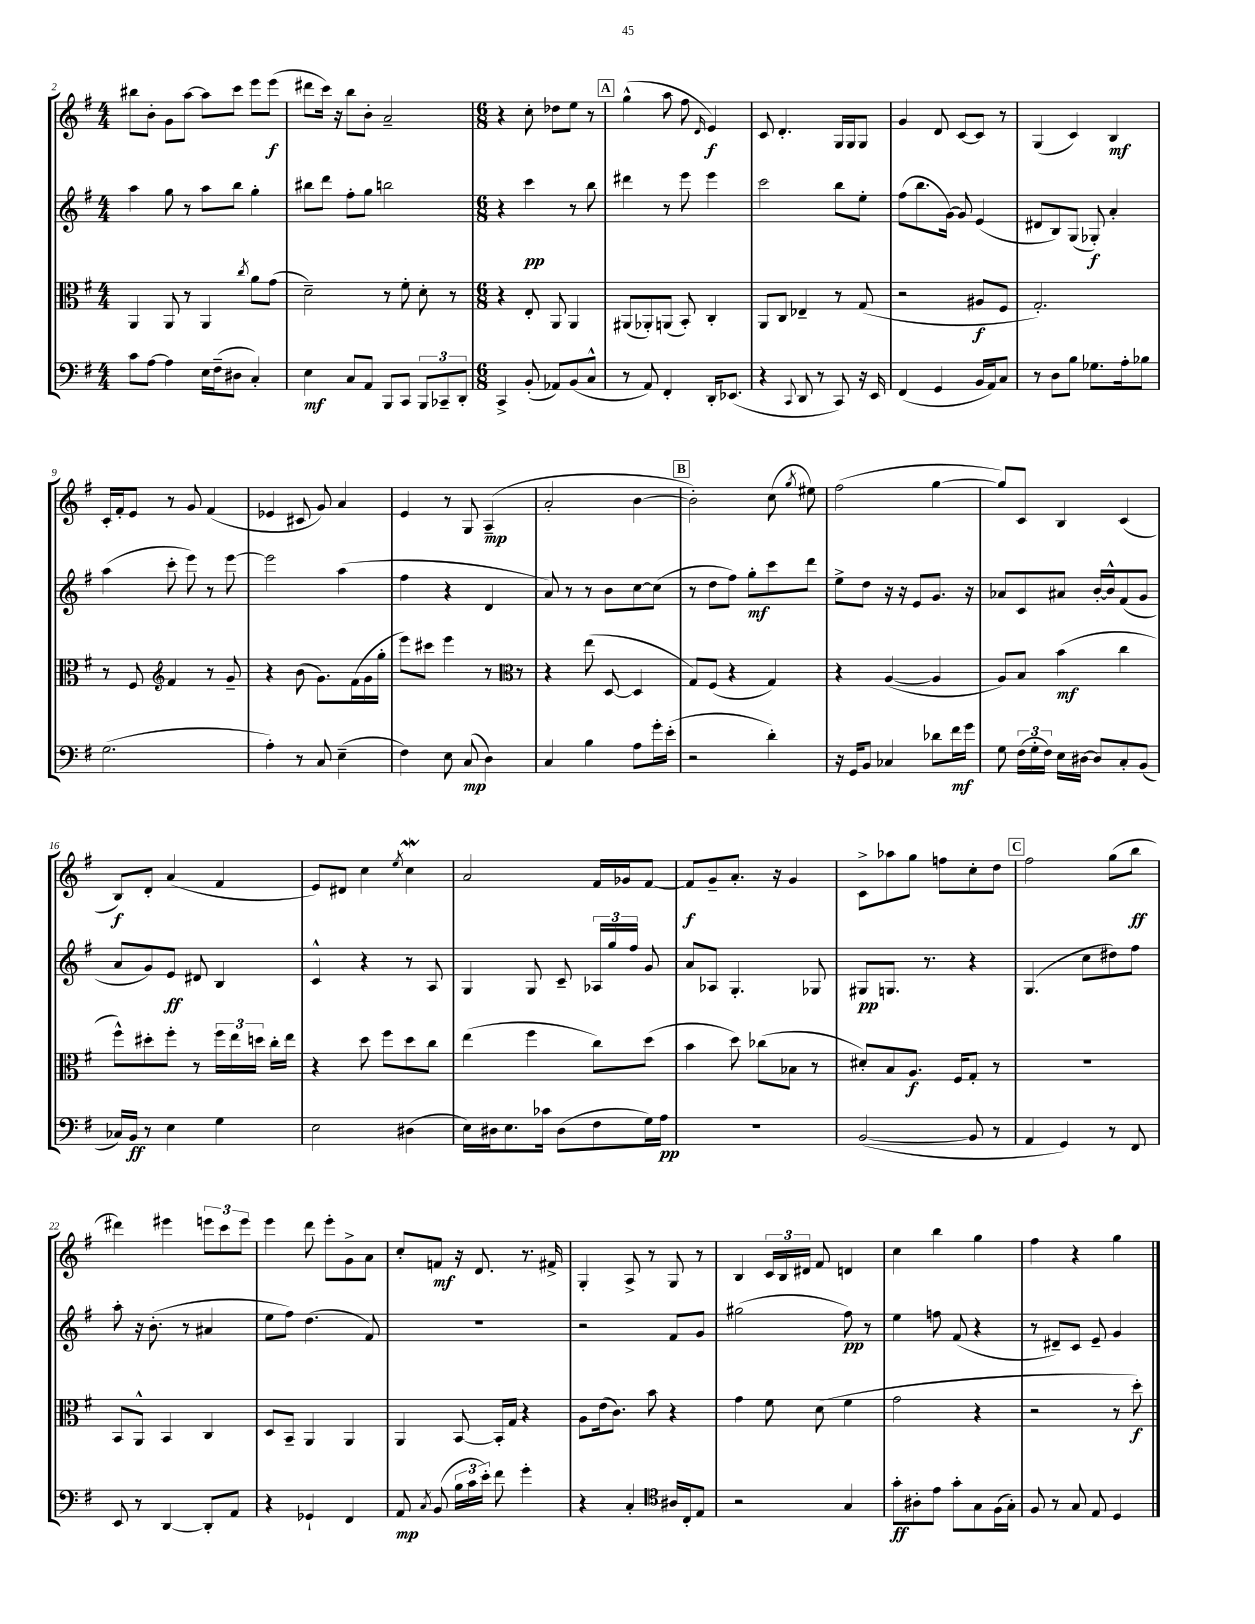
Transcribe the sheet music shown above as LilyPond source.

<<
\new StaffGroup <<
\new Staff = "s0" {
    \clef treble \key g \major \numericTimeSignature \time 4/4
    \autoBeamOff bis''8[ b'8]-. g'8[ a''8]~ a''8[ c'''8] e'''8[ e'''8]\f( |
    dis'''8[ c'''16]) r16 b''8[ b'8]-. a'2-- |
    \numericTimeSignature \time 6/8 r4 c''8-. des''8[ e''8] r8 |
    \mark \markup { \box "A" } g''4-^( a''8 fis''8 \grace { d'16 } e'4\f) |
    c'8 d'4.-. g16[ g16 g8] |
    g'4 d'8 c'8[~ c'8] r8 |
    g4( c'4) b4\mf |
    c'16[-. fis'16-. e'8] r8 g'8 fis'4( |
    ees'4 cis'8 g'8) a'4 |
    e'4 r8 g8 a4--\mp( |
    a'2-. b'4~ |
    \mark \markup { \box "B" } b'2-.) c''8( \acciaccatura { g''8 } eis''8) |
    fis''2( g''4~ |
    g''8[) c'8] b4 c'4( |
    b8[\f) d'8]-. a'4( fis'4 |
    e'8[) dis'8] c''4 \acciaccatura { e''8 } c''4\mordent |
    a'2 fis'16[ ges'16 fis'8]~ |
    fis'8[\f g'8-- a'8.]-. r16 g'4 |
    c'8[-> aes''8 g''8] f''8[ c''8-. d''8] |
    \mark \markup { \box "C" } fis''2 g''8[( b''8]\ff |
    dis'''4) eis'''4 \tuplet 3/2 { e'''8[ c'''8 e'''8] } |
    e'''4 d'''8 e'''8[-. g'8-> a'8] |
    c''8[-. f'8]\mf r16 d'8. r8. fis'16-> |
    g4-. a8-> r8 g8 r8 |
    b4 \tuplet 3/2 { c'16[ b16 dis'16] } fis'8 d'4 |
    c''4 b''4 g''4 |
    fis''4 r4 g''4 \bar "|." |
}
\new Staff = "s1" {
    \clef treble \key g \major \numericTimeSignature \time 4/4
    \autoBeamOff a''4 g''8 r8 a''8[ b''8] g''4-. |
    bis''8[ d'''8] fis''8[-. g''8] b''2 |
    \numericTimeSignature \time 6/8 r4 c'''4\pp r8 b''8 |
    \mark \markup { \box "A" } dis'''4 r8 e'''8 e'''4 |
    c'''2 b''8[ e''8]-. |
    fis''8[( b''8. g'16]~) g'8 e'4( |
    dis'8[ b8) g8]( ges8-.\f) a'4-. |
    a''4( c'''8-. e'''8) r8 e'''8~ |
    e'''2 a''4( |
    fis''4 r4 d'4 |
    a'8) r8 r8 b'8[ c''8~ c''8]( |
    \mark \markup { \box "B" } r8 d''8[ fis''8]) g''8[-.\mf c'''8 d'''8] |
    e''8[-> d''8] r16 r16 e'8[ g'8.] r16 |
    aes'8[ c'8 ais'8] b'16[~-. b'16-^ fis'8( g'8] |
    a'8[ g'8) e'8]\ff dis'8 b4 |
    c'4-^ r4 r8 a8 |
    g4 g8 c'8-- \tuplet 3/2 { aes16[ g''16 fis''16] } g'8 |
    a'8[ aes8] g4.-. ges8 |
    gis8[\pp g8.] r8. r4 |
    \mark \markup { \box "C" } g4.( c''8[ dis''8) fis''8] |
    a''8-. r16 b'8.-.( r8 ais'4 |
    e''8[ fis''8]) d''4.( fis'8) |
    R2. |
    r2 fis'8[ g'8] |
    gis''2( fis''8\pp) r8 |
    e''4 f''8 fis'8( r4 |
    r8 dis'8[--) c'8] e'8-- g'4 \bar "|." |
}
\new Staff = "s2" {
    \clef alto \key g \major \numericTimeSignature \time 4/4
    \autoBeamOff a,4 a,8 r8 a,4 \acciaccatura { c''8 } a'8[ g'8]( |
    d'2--) r8 fis'8-. d'8-. r8 |
    \numericTimeSignature \time 6/8 r4 e8-. a,8 a,4 |
    \mark \markup { \box "A" } ais,8[( aes,8-.) a,8]( b,8-.) c4-. |
    a,8[ c8] ees4-- r8 g8( |
    r2 ais8[\f fis8] |
    g2.-.) |
    r8 fis8 \clef treble fis'4 r8 g'8-- |
    r4 b'8( g'8.[) fis'16( g'16 g''16]-. |
    e'''8[) cis'''8] e'''4 r8 r8 |
    \clef alto r4 e''8( d8~ d4 |
    \mark \markup { \box "B" } g8[) fis8]( r4 g4) |
    r4 a4~( a4 |
    a8[) b8] b'4\mf( c''4 |
    fis''8[-^) dis''8-. fis''8]-. r8 \tuplet 3/2 { fis''16[ e''16 d''16] } c''16[-. e''16] |
    r4 d''8 fis''8[ d''8 c''8] |
    e''4( fis''4 c''8[) d''8]( |
    b'4 d''8) ces''8[( bes8] r8 |
    dis'8[-.) b8 a8.]\f fis16[ g8]-. r8 |
    \mark \markup { \box "C" } R2. |
    b,8[ a,8]-^ b,4 c4 |
    d8[ b,8]-- a,4 a,4 |
    a,4 b,8~ b,16[-. g16] r4 |
    a8[ e'16( c'8.]) b'8 r4 |
    g'4 fis'8 d'8( fis'4 |
    g'2 r4 |
    r2 r8 d''8-.\f) \bar "|." |
}
\new Staff = "s3" {
    \clef bass \key g \major \numericTimeSignature \time 4/4
    \autoBeamOff c'8[ a8]~ a4 e16[ fis16--( dis8] c4-.) |
    e4\mf c8[ a,8] b,,8[ c,8] \tuplet 3/2 { b,,8[ ces,8-- d,8]-. } |
    \numericTimeSignature \time 6/8 c,4-> b,8-.( aes,8[) b,8( c8]-^ |
    \mark \markup { \box "A" } r8 a,8) fis,4-. d,16[-. ees,8.]( |
    r4 \appoggiatura { c,8 } d,8 r8 c,8) r16 e,16 |
    fis,4( g,4 b,16[ a,16) c8] |
    r8 d8[ b8] ges8.[ a16-. bes8] |
    g2.( |
    a4-.) r8 c8 e4--( |
    fis4) e8 c8\mp( d4) |
    c4 b4 a8[ g'16-. e'16]-.( |
    \mark \markup { \box "B" } r2 d'4-.) |
    r16 g,16[ b,8] ces4 des'8[ fis'16\mf g'16] |
    g8 \tuplet 3/2 { fis16[( g16-. fis16]) } e16[ dis16]~ dis8[ c8-. b,8]( |
    ces16[) b,16]\ff r8 e4 g4 |
    e2 dis4( |
    e16[) dis16 e8. ces'16] dis8[( fis8 g16) a16]\pp |
    R2. |
    b,2~( b,8 r8 |
    \mark \markup { \box "C" } a,4 g,4) r8 fis,8 |
    e,8 r8 d,4~ d,8[-. a,8] |
    r4 ges,4-! fis,4 |
    a,8\mp \acciaccatura { c8 } b,8( \tuplet 3/2 { b16[ c'16 e'16]-.) } fis'8 g'4-. |
    r4 c4-. \clef tenor ais16[ c16-. e8] |
    r2 g4 |
    g'8[-.\ff ais8-. e'8] g'8[-. g8 fis16( g16]-.) |
    fis8 r8 g8 e8 d4 \bar "|." |
}
>>
>>
\layout { \context { \Score currentBarNumber = #2 } }
